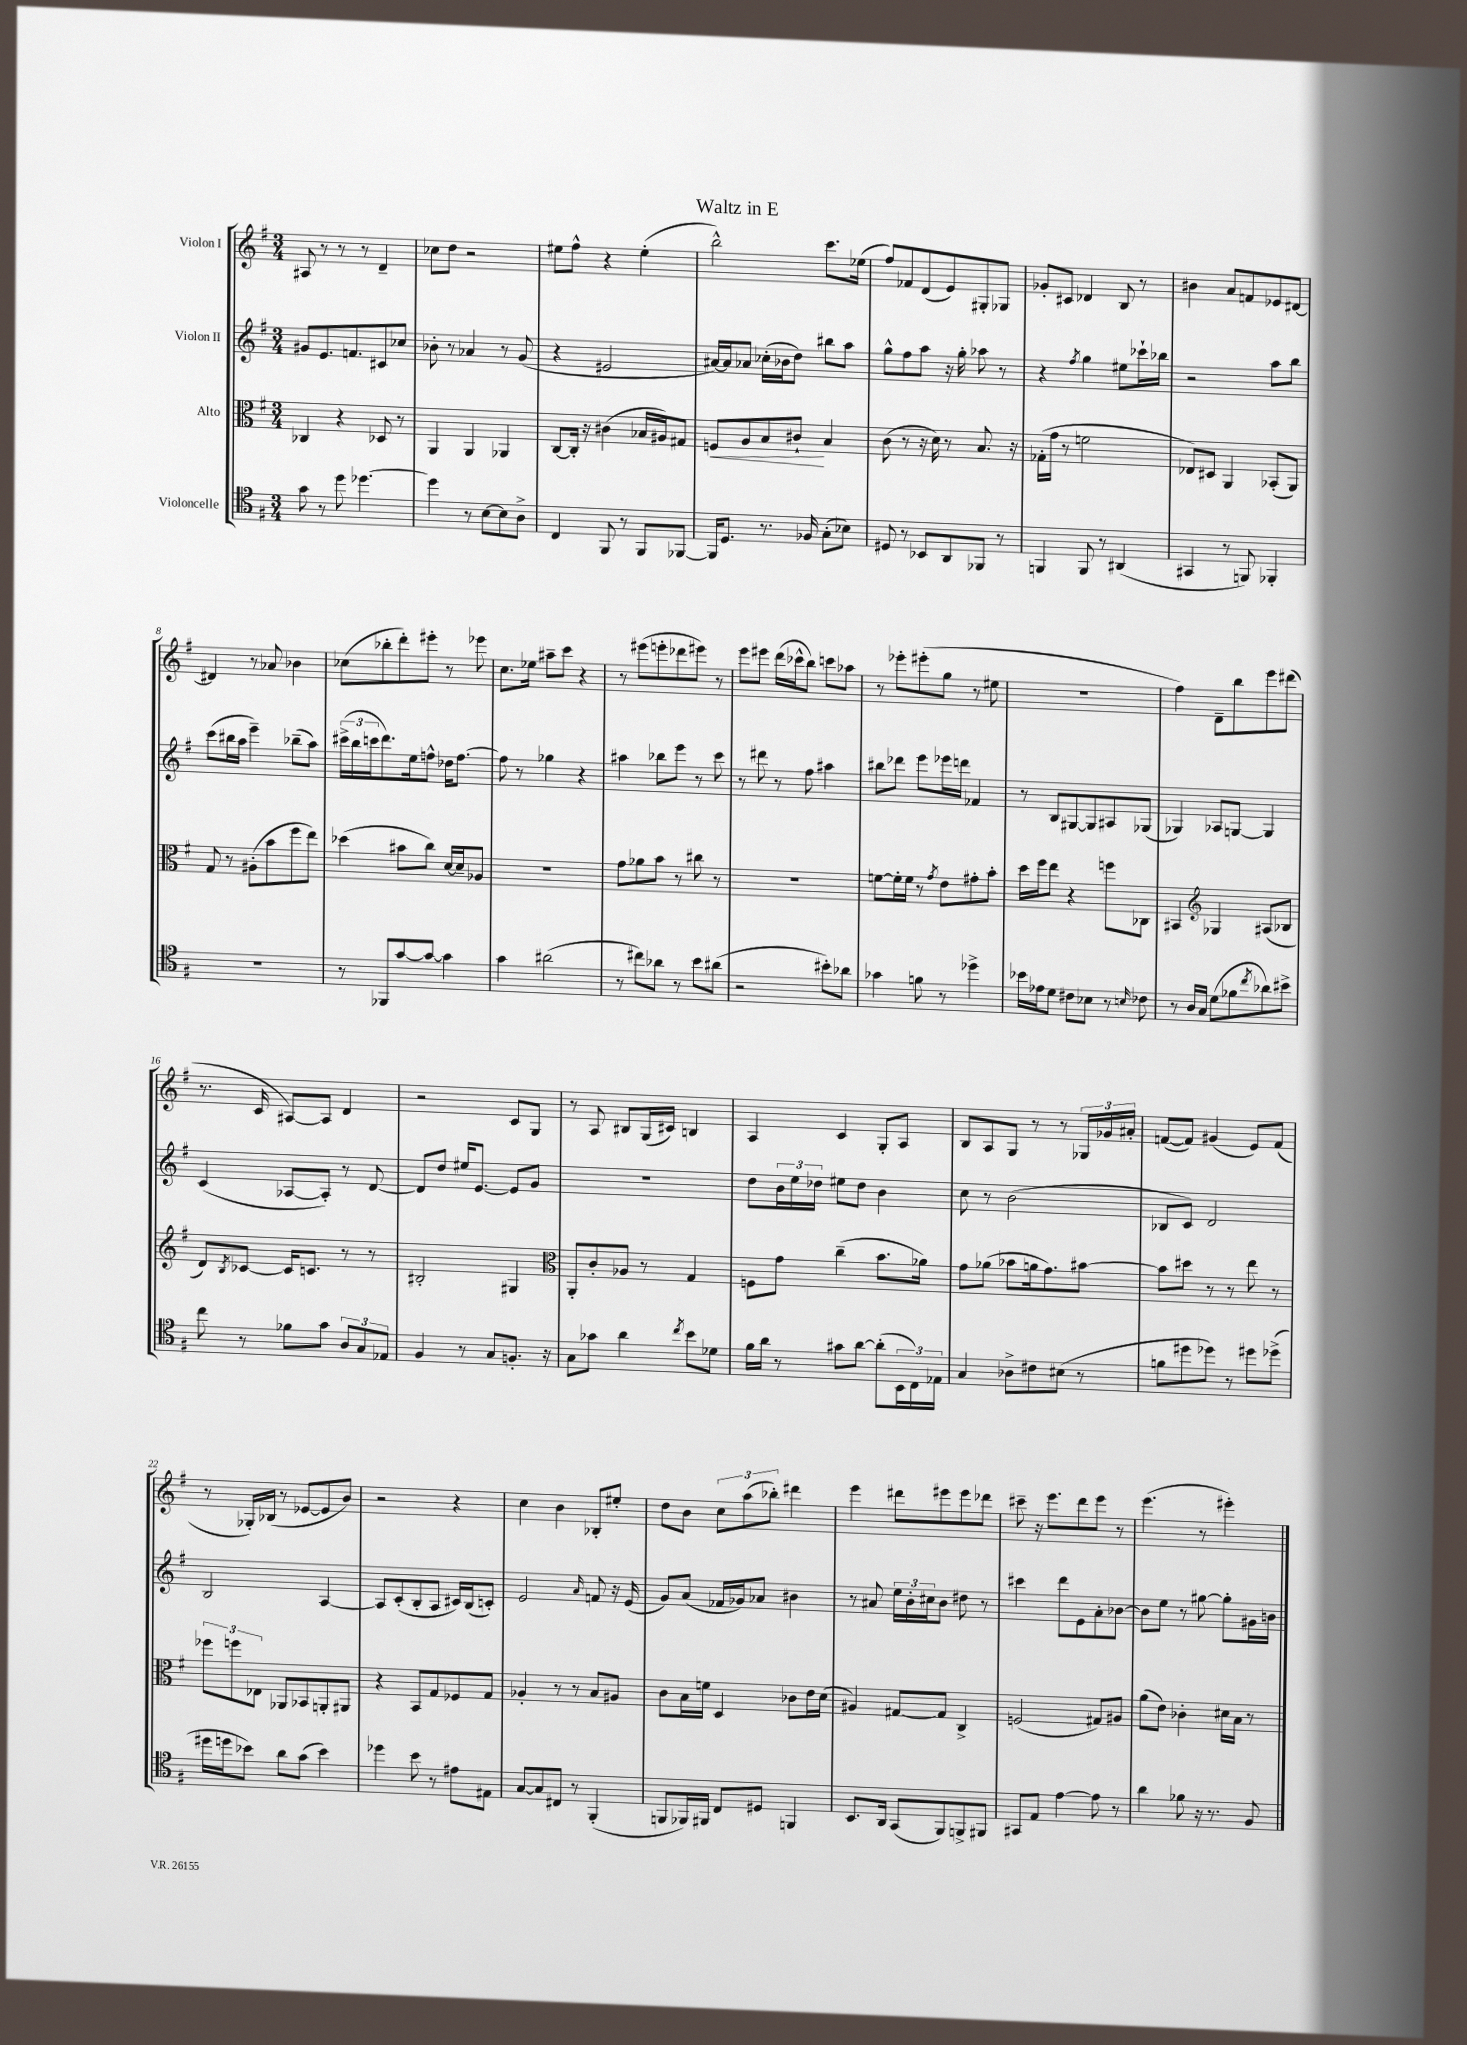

**kern	**kern	**kern	**kern
*staff4	*staff3	*staff2	*staff1
*clefC4	*clefC3	*clefG2	*clefG2
*k[f#]	*k[f#]	*k[f#]	*k[f#]
*M3/4	*M3/4	*M3/4	*M3/4
8g	4C-	8g#	8A#
8r	.	8.e	8r
8dd	4r	.	8r
.	.	8.f	.
[4.dd-	.	.	8r
.	8D-	8c#	4d~
.	8r	8cc-	.
=	=	=	=
4dd-]	4AA	8b-'	8cc-
.	.	8r	8dd
8r	4AA	4a-	2r
[8B	.	.	.
8B]	4AA-	8r	.
8A^	.	(8g	.
=	=	=	=
4C	[8C	4r	8ee#
.	16C']	.	8ff#^^
.	16r	.	.
8FF#	(4c#	2e#	4r
8r	.	.	.
8FF#	16B-	.	(4ee#'
.	16A#)	.	.
[8FF-	8G#	.	.
=	=	=	=
16FF-]	8F	[16a#)	2bb^^)
8.D	.	16a#]	.
.	8A	8a-	.
8.r	8B	(16cc-'	.
.	.	16b-	.
.	8c#`	8dd)	.
16F-	.	.	.
(8G'	4B	8bb#	8.ccc
8B-)	.	8aa	.
.	.	.	(16ee-
=	=	=	=
8D#	(8c	8gg^^	8ff#)
8r	8r	8ff#	8f-
8BB-	16r	8aa	(8d
.	16d)	.	.
8AA	8r	16r	8e)
.	.	16gg'	.
8FF-	8.B	8aa-	8G#'
8r	.	8r	8G-
.	16r	.	.
=	=	=	=
4FF	(16G-'	4r	8g-'
.	16g	.	.
.	8r	.	8c#
.	.	8qff#	.
8FF	2f	4gg	4d-
8r	.	.	.
(4AA#	.	8ee#	8B
.	.	16ccc-`	8r
.	.	16bb-	.
=	=	=	=
4GG#	8E-)	2r	4b#
.	8D#	.	.
8r	4AA	.	8a
8FF)	.	.	8f
4FF-'	(8BB-'	8aa	8e-
.	8AA)	8bb	[8d#
=	=	=	=
2.r	8G	(8ccc	4d#]
.	8r	16bb#	.
.	.	16aa	.
.	(8A#'	4eee~)	8r
.	8b	.	8a-
.	8ff#	(8bb-~	4b-
.	8ee)	8aa)	.
=	=	=	=
8r	(4dd-	(24ccc#^	(8cc-
.	.	24bb	.
.	.	24ccc	.
8FF-	.	8.ddd)	8bb-'
[8g	8b#	.	8ddd')
.	.	16ee	.
8g_	8cc)	8ff^^	8eee#'
4g]	[16d	16dd-	8r
.	16d~]	[8.ff	.
.	8A-	.	8eee-
=	=	=	=
4g	2.r	8ff]	8.cc
.	.	8r	.
.	.	.	16ee-
(2a#	.	4gg-	8aa#~
.	.	.	8ccc
.	.	4r	4r
=	=	=	=
8r	8g	4aa#	8r
8cc#)	8a-	.	(8eee#
8a-	8b	8bb-	8eee'
8r	8r	8eee	8ddd-
8b	8cc#	8r	8eee#)
(8a#	8r	8ccc	8r
=	=	=	=
2r	2.r	8r	8eee
.	.	8ddd#	8eee#
.	.	8r	(16ddd
.	.	.	16ccc-^^
.	.	8ff#	8bb)
8b#')	.	4aa#	8ccc
8a-	.	.	8aa-
=	=	=	=
4g-	[8f	8bb#	8r
.	16f']	8ddd-	8eee-'
.	16f	.	.
8f	8r	8eee	(8eee#'
.	8qg	.	.
8r	8e	16eee-	8gg
.	.	16ddd	.
4dd-^	8g#'	4f-	8r
.	8b'	.	8ee#
=	=	=	=
16b-	16dd	8r	2.r
16e-	16ff#	.	.
8d	8ee	8B	.
8c#	4r	[8G#	.
8B-	.	8G#]	.
8r	8ff	8A#	.
16qqB	.	.	.
8c-	8C-	(8G-	.
=	=	=	=
8r	4BB#	4G-)	4ff#)
16A	.	.	.
16G	.	.	.
*	*clefG2	*	*
(8d	4G-	8A-	8d~
8f-	.	[8G	8bb
8qcc	.	.	.
8a-)	(8A#	4G]	8eee
8b#^	8B-	.	(8ddd#
=	=	=	=
8cc	8d)	(4c	8.r
.	8qB	.	.
8r	[8c-	.	.
.	.	.	16c
8f-	16c-]	[8A-	[8A#)
.	8.c	.	.
8g	.	8A-'])	8A#]
12A	8r	8r	4d
12G	.	.	.
.	8r	[8d	.
12E-	.	.	.
=	=	=	=
4F#	2B#'	8d]	2r
.	.	8dd	.
8r	.	16ee#	.
.	.	[8.e	.
8G	.	.	.
8.F'	4G#	8e]	8c
.	.	8g	8G
16r	.	.	.
=	=	=	=
*	*clefC3	*	*
8G	8AA'	2.r	8r
8g-	8c'	.	8A
4a	8A-	.	8B#
.	8r	.	(16G
.	.	.	16c#)
8qcc	.	.	.
8b	4G	.	4B
8d-	.	.	.
=	=	=	=
16f#	8F	8dd	4A
16a	.	.	.
8r	8g	24b	.
.	.	24ee	.
.	.	24dd-	.
8g#	(4cc~	8ee#	4c
[8a	.	8dd-	.
(8a']	8.b	4b	8G'
24BB	.	.	8A
24C)	.	.	.
.	16a-)	.	.
24E-	.	.	.
=	=	=	=
4G	8g	8cc	8B
.	(8a-	8r	8A
8A-^	8b-	(2b	8G
8c#	16a	.	8r
.	8.g)	.	.
(8B#	.	.	8r
8r	[8b#	.	24G-
.	.	.	24g-
.	.	.	24a#'
=	=	=	=
8f	8b#]	8B-	([8f
8dd#	8dd#	8c)	8f])
8dd-)	8r	2d	(4g#
8r	8r	.	.
8dd#	8ee	.	8e)
(8dd-^	8r	.	(8f
=	=	=	=
16dd#	12ff-	2B	8r
16dd	.	.	.
.	12ff	.	.
8b-)	.	.	16G-')
.	12E-	.	.
.	.	.	(16B-
8a	8AA-	.	8r
(8g	8BB-	.	[8e-
4b-)	8AA'	[4A	8e-]
.	8AA#	.	8b)
=	=	=	=
4dd-	4r	8A]	2r
.	.	(8c'	.
8b	8BB	8B'	.
8r	8G	8A	.
8e#	8F-	16c#)	4r
.	.	(16B	.
8E#	8G	8c')	.
=	=	=	=
[8G	4A-'	2e	4cc
8G]	.	.	.
8C#	8r	.	4b
8r	8r	.	.
.	.	16qqa	.
(4FF#'	8B	8f	8B-'
.	8A#	16r	8ee#'
.	.	(16e	.
=	=	=	=
8FF	8c	8g)	8dd
16FF-)	16B	(8a	8b
16FF#	16f	.	.
8C	4D	16f-	12cc
.	.	16g-)	.
.	.	.	(12aa
8D#	.	8a-	.
.	.	.	12bb-')
4FF	8c-	4b#	4ddd#
.	16e	.	.
.	(16d	.	.
=	=	=	=
8.BB	4A#)	8r	4eee
.	.	8a#	.
16AA	.	.	.
(8GG	[8G#	24ee	8ddd#
.	.	24b'	.
.	.	24cc#	.
8FF#)	8G#]	8b	8eee#
8FF^	4C^	8dd#	8eee#
8FF#	.	8r	8ddd-
=	=	=	=
8GG#	(2F	4ccc#	8ccc#~
8E	.	.	16r
.	.	.	8.eee
[4e	.	8ddd	.
.	.	8e	8ddd
8e]	8G#)	8a'	8eee
8r	8A#	[8b-	8r
=	=	=	=
4a	(8a	8b-]	(4.eee
.	8e)	8ee	.
8f-	4c-'	8r	.
16r	.	[8gg#	8r
8.r	.	.	.
.	16d#	8gg#']	4eee#')
.	16B	.	.
8F#	8r	16g#	.
.	.	16b	.
==	==	==	==
*-	*-	*-	*-
